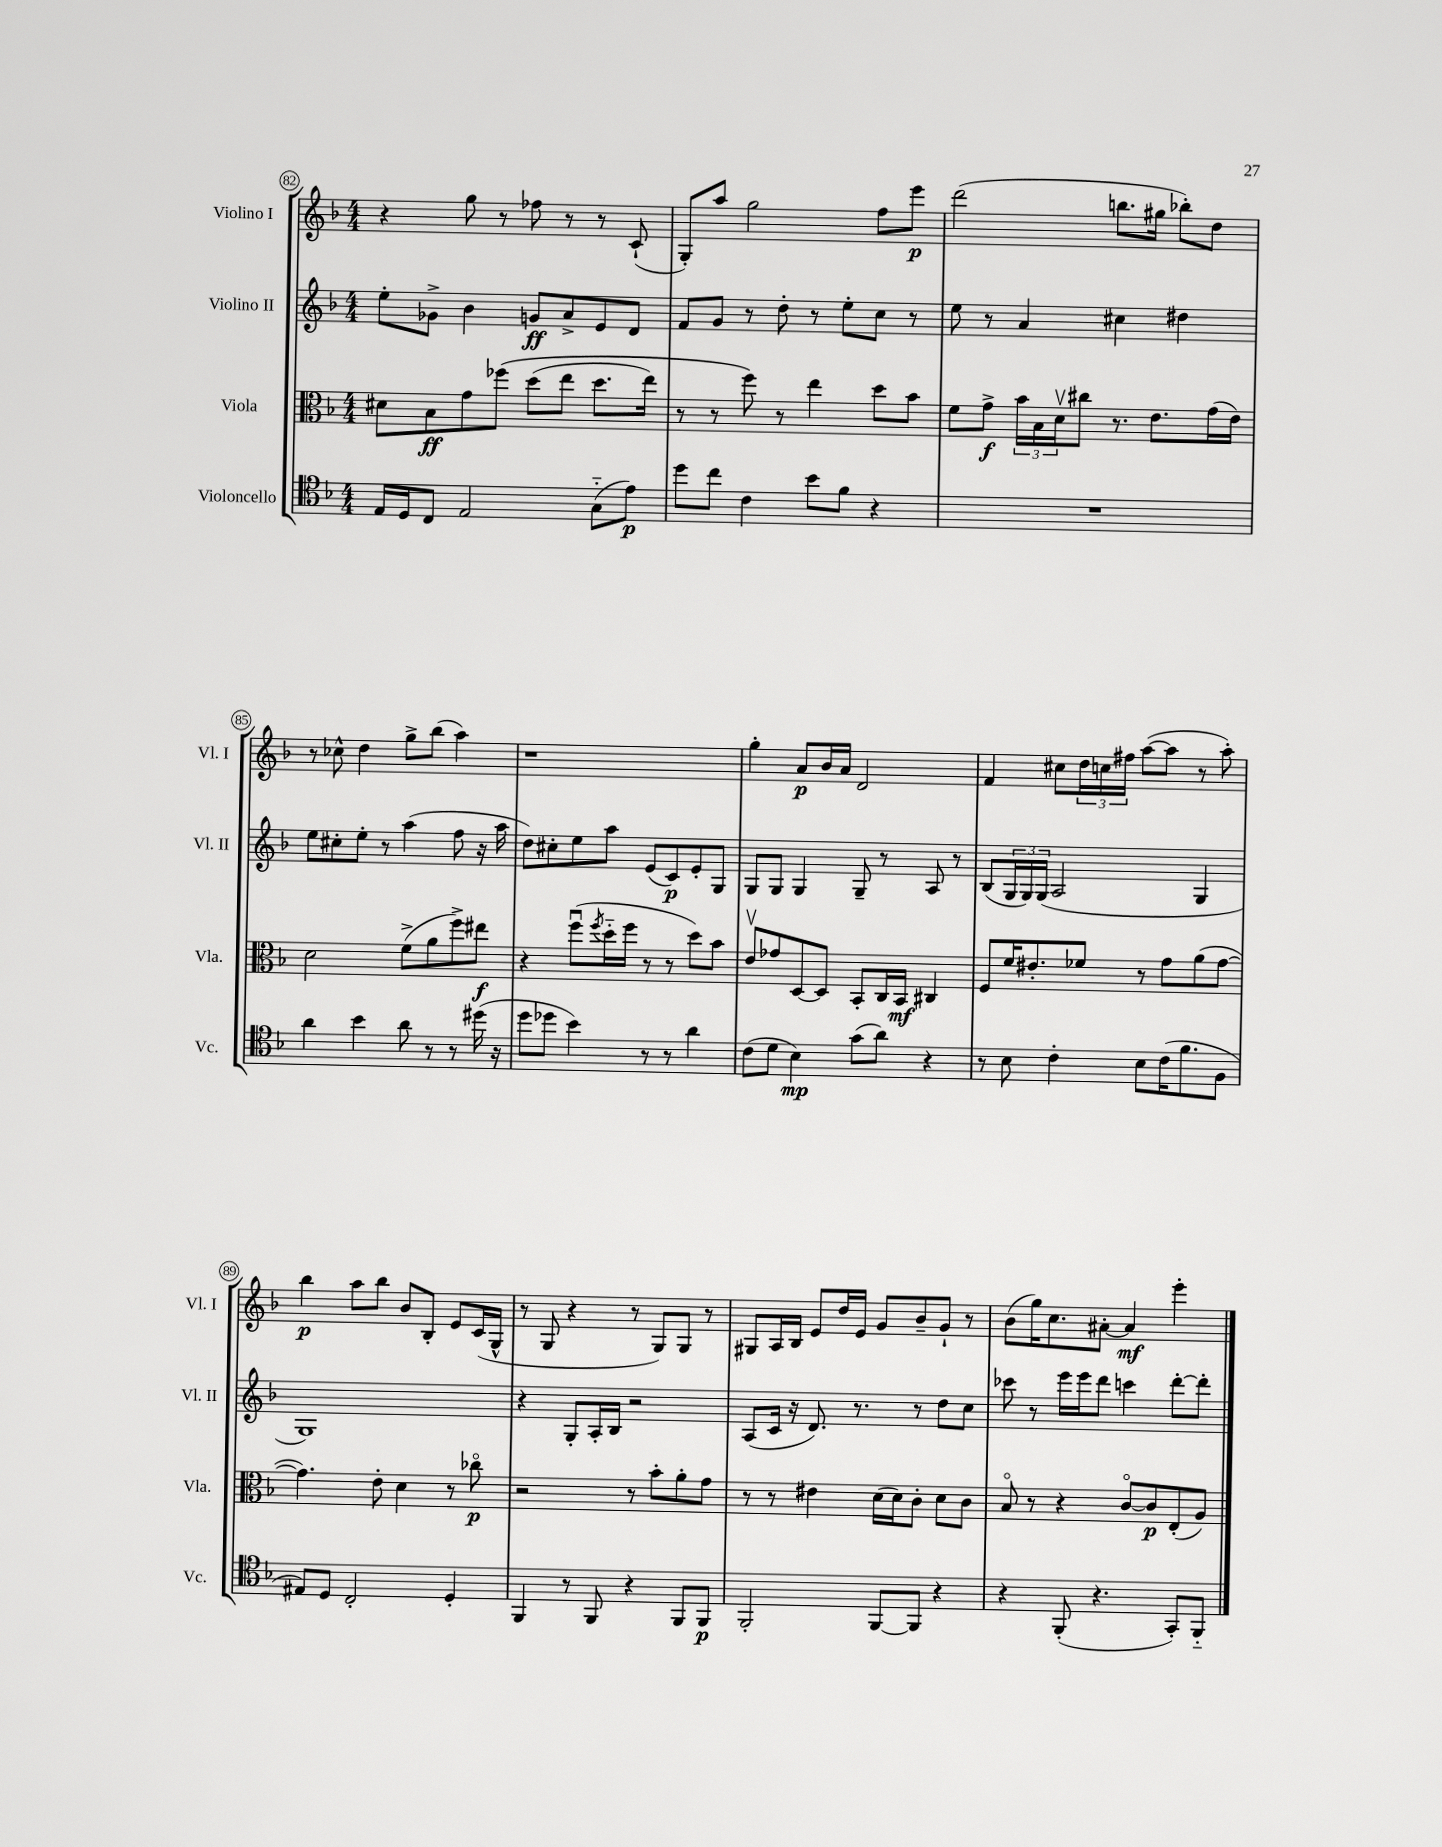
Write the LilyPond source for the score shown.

<<
\new StaffGroup <<
\new Staff = "s0" \with { instrumentName = "Violino I" shortInstrumentName = "Vl. I" } {
    \clef treble \key f \major \numericTimeSignature \time 4/4
    r4 g''8 r8 fes''8 r8 r8 c'8-!( |
    g8-.) a''8 g''2 f''8 e'''8\p |
    d'''2( b''8. gis''16 bes''8-.) d''8 |
    r8 ces''8-^ d''4 g''8-> bes''8( a''4) |
    r1 |
    g''4-. a'8\p bes'16 a'16 d'2 |
    f'4 cis''8 \tuplet 3/2 { d''16 c''16 fis''16 } a''8~( a''8 r8 a''8-.) |
    bes''4\p a''8 bes''8 bes'8 bes8-. e'8 c'16( g16-^ |
    r8 g8 r4 r8 g8) g8 r8 |
    gis8 a16 bes16 e'8 d''16 e'16 g'8 bes'8-- g'8-! r8 |
    bes'8( g''16) c''8. ais'8~-. ais'4\mf e'''4-. \bar "|." |
}
\new Staff = "s1" \with { instrumentName = "Violino II" shortInstrumentName = "Vl. II" } {
    \clef treble \key f \major \numericTimeSignature \time 4/4
    e''8-. ges'8-> bes'4 g'8\ff a'8-> e'8 d'8 |
    f'8 g'8 r8 d''8-. r8 e''8-. c''8 r8 |
    e''8 r8 a'4 cis''4 dis''4 |
    e''8 cis''8-. e''8-. r8 a''4( f''8 r16 a''16 |
    d''8) cis''8-. e''8 a''8 e'8( c'8\p) e'8-. g8 |
    g8 g8 g4 g8-- r8 a8 r8 |
    bes8( \tuplet 3/2 { g16 g16) g16( } a2 g4 |
    g1) |
    r4 g8-. a16-. bes16 r2 |
    a8( c'16 r16 d'8.) r8. r8 d''8 c''8 |
    ces'''8 r8 e'''16 e'''16 d'''8 c'''4 d'''8~-. d'''8-. \bar "|." |
}
\new Staff = "s2" \with { instrumentName = "Viola" shortInstrumentName = "Vla." } {
    \clef alto \key f \major \numericTimeSignature \time 4/4
    dis'8 bes8\ff g'8 fes''8\( d''8( e''8 d''8. e''16) |
    r8 r8 f''8\) r8 e''4 d''8 bes'8 |
    f'8 g'8->\f \tuplet 3/2 { bes'16 bes16 d'16\upbow } cis''8 r8. e'8. g'16( e'16) |
    d'2 f'8->( a'8 f''8->) eis''8\f |
    r4 f''8\downbow( \acciaccatura { f''8 } d''16-_ f''16 r8 r8 d''8) bes'8 |
    e'8\upbow ges'8 d8~ d8 bes,8-. c16 bes,16\mf cis4 |
    f8 f'16 eis'8.-. fes'8 r8 g'8 a'8( g'8~ |
    g'4.) e'8-. d'4 r8 ces''8\flageolet\p |
    r2 r8 bes'8-. a'8-. g'8 |
    r8 r8 eis'4 d'16( d'16) c'8-. d'8 c'8 |
    bes8\flageolet r8 r4 c'8~\flageolet c'8\p e8-.( a8) \bar "|." |
}
\new Staff = "s3" \with { instrumentName = "Violoncello" shortInstrumentName = "Vc." } {
    \clef tenor \key f \major \numericTimeSignature \time 4/4
    e16 d16 c8 e2 g8-_( e'8\p) |
    d''8 c''8 c'4 bes'8 f'8 r4 |
    R1 |
    a'4 bes'4 a'8 r8 r8 dis''16( r16 |
    d''8 des''8 bes'4) r8 r8 a'4 |
    c'8( d'8 bes4\mp) g'8( a'8) r4 |
    r8 bes8 c'4-. bes8 c'16( f'8. f8 |
    eis8) d8 c2-. d4-. |
    f,4 r8 f,8 r4 f,8 f,8\p |
    f,2-. f,8~ f,8 r4 |
    r4 f,8-.( r4. g,8-.) f,8-_ \bar "|." |
}
>>
>>
\layout { \context { \Score currentBarNumber = #82 \override BarNumber.stencil = #(make-stencil-circler 0.1 0.3 ly:text-interface::print) } }
